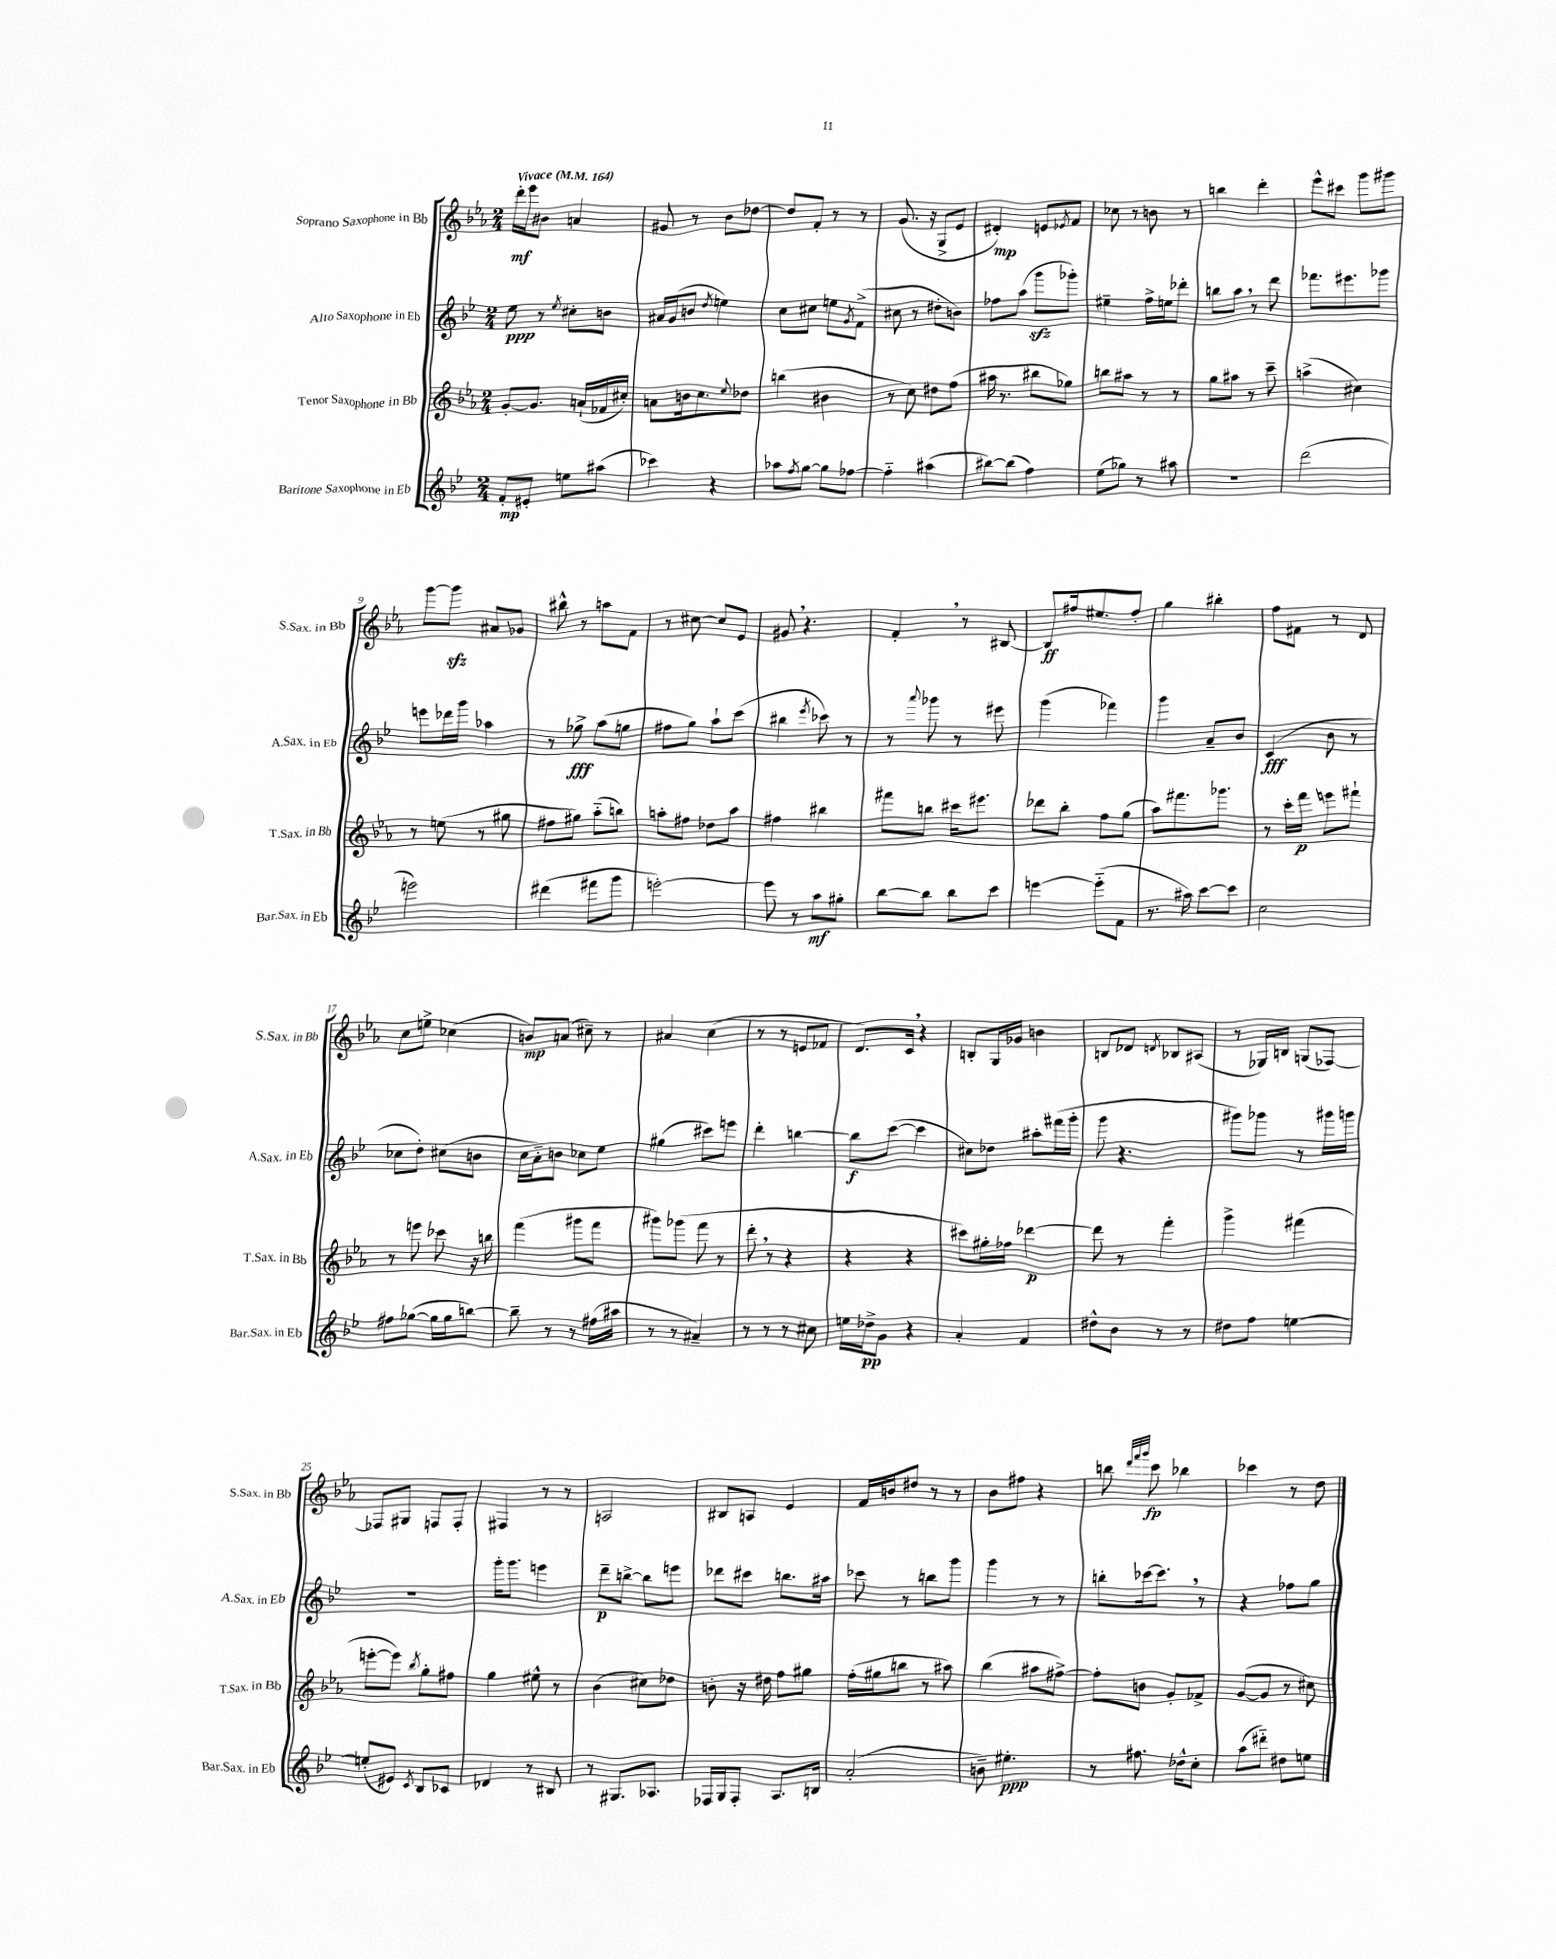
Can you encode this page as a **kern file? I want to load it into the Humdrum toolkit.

**kern	**dynam	**kern	**dynam	**kern	**dynam	**kern	**dynam
*part4	*part4	*part3	*part3	*part2	*part2	*part1	*part1
*staff4	*staff4	*staff3	*staff3	*staff2	*staff2	*staff1	*staff1
*I"Baritone Saxophone in Eb	*	*I"Tenor Saxophone in Bb	*	*I"Alto Saxophone in Eb	*	*I"Soprano Saxophone in Bb	*
*I'Bar.Sax. in Eb	*	*I'T.Sax. in Bb	*	*I'A.Sax. in Eb	*	*I'S.Sax. in Bb	*
*clefG2	*	*clefG2	*	*clefG2	*	*clefG2	*
*k[b-e-]	*	*k[b-e-a-]	*	*k[b-e-]	*	*k[b-e-a-]	*
*M2/4	*	*M2/4	*	*M2/4	*	*M2/4	*
*MM164	*	*MM164	*	*MM164	*	*MM164	*
=1	=1	=1	=1	=1	=1	=1	=1
!	!	!	!	!	!	!LO:TX:a:B:t=Vivace	!
8f'/L	mp	[8g'/L	.	8ee-\	ppp	16ddd'\LL	mf
.	.	.	.	.	.	16eee-\J	.
8e#X'/J	.	8.g/J]	.	8r	.	8b#X\J	.
.	.	.	.	8qee-/	.	.	.
8een\L	.	.	.	8cc#X'\L	.	4an/	.
.	.	(16an`/LL	.	.	.	.	.
(8aa#X\J	.	16f-X/	.	8bn\J	.	.	.
.	.	16cc#X'/JJ)	.	.	.	.	.
=2	=2	=2	=2	=2	=2	=2	=2
4ccc-X\)	.	8an\L	.	16a#X/LL	.	8g#X/	.
.	.	.	.	(16g/J	.	.	.
.	.	16bn\k	.	8bn/J	.	8r	.
.	.	8.cc\	.	.	.	.	.
.	.	.	.	8qdd/	.	.	.
4r	.	.	.	4een\)	.	8b-\L	.
.	.	8qqee-/	.	.	.	.	.
.	.	8dd-X\J	.	.	.	[8dd-X\J	.
=3	=3	=3	=3	=3	=3	=3	=3
8aa-X\L	.	(4bbn\	.	8cc\L	.	8dd-/L]	.
8qff/	.	.	.	.	.	.	.
[8gg\J	.	.	.	8cc#X\J	.	8f'/J	.
8gg\L]	.	4b#X\	.	8een\L	.	8r	.
.	.	.	.	8qg/	.	.	.
[8ff-X\J	.	.	.	(8f^\J	.	8r	.
=4	=4	=4	=4	=4	=4	=4	=4
4ff-\]	.	8r	.	8cc#X\	.	(8.g/	.
.	.	8cc\)	.	8r	.	.	.
.	.	.	.	.	.	16r	.
(4aa#X\	.	8dd#X\L	.	8dd#X'\L	.	8G^/L	.
.	.	(8ff\J	.	8bn\J)	.	8e-/J	.
=5	=5	=5	=5	=5	=5	=5	=5
[8bb#X\L)	.	16aa#X\	.	8ff-X\L	.	4d#X'/)	mp
.	.	8.r	.	.	.	.	.
(8bb#\J]	.	.	.	(8aa\J	.	.	.
4ff\)	.	8bb#X\L	.	8gggzz\L	.	8en/L	.
.	.	.	.	.	.	8qe-X/	.
.	.	8gg-X\J)	.	8ggg-X'\J)	.	8f/J	.
=6	=6	=6	=6	=6	=6	=6	=6
(8ee-\L	.	8bbn\L	.	4ee#X~\	.	8cc-X\	.
8gg-X\J)	.	8aa#X\J	.	.	.	8r	.
8r	.	8r	.	16ff^\LL	.	8bn\	.
.	.	.	.	16een\J	.	.	.
8aa#X\	.	8r	.	8ddd-X'\J	.	8r	.
=7	=7	=7	=7	=7	=7	=7	=7
2r	.	8gg\L	.	8bbn\L	.	4bbn\	.
.	.	8aa#X\J	.	8aa,\J	.	.	.
.	.	8r	.	8r	.	4ddd'\	.
.	.	8ccc~\	.	8ddd\	.	.	.
=8	=8	=8	=8	=8	=8	=8	=8
(2ddd\	.	(4aan^\	.	8.fff-X\L	.	8eee-^^\L	.
.	.	.	.	.	.	8ccc#X\J	.
.	.	.	.	8.eee#X\	.	.	.
.	.	4cc#X\)	.	.	.	8ggg\L	.
.	.	.	.	8ggg-X\J	.	8ggg#X\J	.
!!LO:LB:g=z
=9	=9	=9	=9	=9	=9	=9	=9
2eeen\)	.	8r	.	8eeen\L	.	[8ggg\L	.
.	.	(8een\	.	16ddd-X\L	.	8gggzz\J]	.
.	.	.	.	16ggg\JJ	.	.	.
.	.	8r	.	4aa-X\	.	8a#X/L	.
.	.	8gg#X\	.	.	.	8g-X/J	.
=10	=10	=10	=10	=10	=10	=10	=10
(4ddd#X\	.	8ff#X\L	.	8r	.	8bb#X^^\	.
.	.	8gg#X\J)	.	8gg-X^\	fff	8r	.
8fff#X\L	.	(8aa-\L	.	(8aa\L	.	8aan\L	.
8ggg\J	.	8bbn\J)	.	8ggn\J	.	8f\J	.
=11	=11	=11	=11	=11	=11	=11	=11
[2eeen'\)	.	8aan'\L	.	8ff#X\L	.	8r	.
.	.	8ff#X\J	.	8gg\J)	.	[8cc#X\	.
.	.	8dd-X\L	.	8aa`\L	.	8cc#/L]	.
.	.	8aa\J	.	(8ccc\J	.	8e-/J	.
=12	=12	=12	=12	=12	=12	=12	=12
8eee\]	.	4ff#X\	.	4bb#X\	.	8g#X,/	.
8r	.	.	.	.	.	4.r	.
.	.	.	.	8qeee-/	.	.	.
8aa\L	mf	4bb#X\	.	8ccc-X\)	.	.	.
8gg#X'\J	.	.	.	8r	.	.	.
=13	=13	=13	=13	=13	=13	=13	=13
[8bb-\L	.	8fff#X\L	.	8r	.	4f',/	.
.	.	.	.	8qqaaa/	.	.	.
8bb-\J]	.	8bbn\J	.	8ggg-X\	.	.	.
8bb-\L	.	16ccc#X\KL	.	8r	.	8r	.
.	.	8.eee#X\J	.	.	.	.	.
8ccc\J	.	.	.	8eee#X\	.	[8B#X/	.
=14	=14	=14	=14	=14	=14	=14	=14
[4eeen\	.	8ddd-X\L	.	(4ggg\	.	8B#/L]	ff
.	.	8bb-'\J	.	.	.	16ff#X/k	.
.	.	.	.	.	.	8.ee#X/	.
(8eee\L]	.	8ff\L	.	4fff-X\)	.	.	.
8f\J	.	(8gg\J	.	.	.	8ff#'/J	.
=15	=15	=15	=15	=15	=15	=15	=15
8.r	.	8aa-\L)	.	4ggg\	.	4gg\	.
.	.	8.fff#X\	.	.	.	.	.
16aa#X\)	.	.	.	.	.	.	.
[8ccc\L	.	.	.	8a~/L	.	4bb#X'\	.
.	.	8.ggg-X\J	.	.	.	.	.
8ccc\J]	.	.	.	8b-/J	.	.	.
=16	=16	=16	=16	=16	=16	=16	=16
2cc\	.	8r	.	(4c/	fff	8ff\L	.
.	.	16ccc'\LL	.	.	.	8f#X\J	.
.	.	16fff\JJ	p	.	.	.	.
.	.	8eeen\L	.	8b-\	.	8r	.
.	.	8fff#X`\J	.	8r	.	8d/	.
!!LO:LB:g=z
=17	=17	=17	=17	=17	=17	=17	=17
8ff#X\L	.	8r	.	8cc-X\L	.	8cc\L	.
([8gg-X\J	.	8eeen\	.	8dd'\J)	.	8een^\J	.
16gg-\LL]	.	8ccc-X\	.	(8cc#X\L	.	(4cc-X\	.
16gg-\J	.	.	.	.	.	.	.
[8bbn\J)	.	16r	.	8bn\J	.	.	.
.	.	16bbn\	.	.	.	.	.
=18	=18	=18	=18	=18	=18	=18	=18
8bb~\]	.	(4fff\	.	16cc\LL	.	8bn/L)	mp
.	.	.	.	16a\J)	.	.	.
8r	.	.	.	8bn\J	.	(8an/J	.
8r	.	8ggg#X\L	.	8cc-X\L	.	8cc#X~\)	.
(16ff#X\LL	.	8fff\J	.	8ee-\J	.	8r	.
16aa#X\JJ	.	.	.	.	.	.	.
=19	=19	=19	=19	=19	=19	=19	=19
8r	.	8ggg#X\L)	.	(4gg#X\	.	4a#X/	.
8r	.	(8ggg-X\J	.	.	.	.	.
4a#X~/)	.	8fff\	.	8ccc#X\L)	.	(4cc\	.
.	.	8r	.	8eeen\J	.	.	.
=20	=20	=20	=20	=20	=20	=20	=20
8r	.	8ddd',\	.	4ddd'\	.	8r	.
8r	.	8r	.	.	.	8r	.
8r	.	4r	.	[4bbn\	.	8en/L	.
8cc#X\	.	.	.	.	.	8f-X/J	.
=21	=21	=21	=21	=21	=21	=21	=21
16een\LL	.	4r	.	8bb\L]	f	8.d/L)	.
16dd-X^\J	pp	.	.	.	.	.	.
8g\J	.	.	.	([8ccc\J	.	.	.
.	.	.	.	.	.	16c,/Jk	.
4r	.	4r	.	4ccc\]	.	4r	.
=22	=22	=22	=22	=22	=22	=22	=22
4a'/	.	8ccc#X\L)	.	8cc#X\L)	.	8Bn'/L	.
.	.	16gg#X'\L	.	8dd-X\J	.	16G/L	.
.	.	16ff-X\JJ	.	.	.	16g-X/JJ	.
4f/	.	[4ddd-X\	p	8aa#X'\L	.	4bn\	.
.	.	.	.	(16fff#X\L	.	.	.
.	.	.	.	16ggg'\JJ	.	.	.
=23	=23	=23	=23	=23	=23	=23	=23
8dd#X^^\L	.	8ddd-\]	.	8ggg\	.	8Bn/L	.
8b-\J	.	8r	.	4.r	.	8d-X/J	.
.	.	.	.	.	.	8qdn/	.
8r	.	4fff'\	.	.	.	8B-X/L	.
8r	.	.	.	.	.	(8A#X/J	.
=24	=24	=24	=24	=24	=24	=24	=24
8dd#X\L	.	4ggg^\	.	8ggg#X\L)	.	8r	.
8ff\J	.	.	.	8ggg-X\J	.	16G-X/LL)	.
.	.	.	.	.	.	16Bn/JJ	.
[4een\	.	(4fff#X\	.	8r	.	(8Gn/L	.
.	.	.	.	16ggg#X\LL	.	[8F-X/J)	.
.	.	.	.	16gggn\JJ	.	.	.
!!LO:LB:g=z
=25	=25	=25	=25	=25	=25	=25	=25
(8een'/L]	.	[8eeen'\L	.	2r	.	8F-X/L]	.
8e#X/J)	.	8eee\J])	.	.	.	8G#X/J	.
8qc/	.	8qbb-/	.	.	.	.	.
8B-/L	.	8gg'\L	.	.	.	8Fn/L	.
8c-X/J	.	8ff#X\J	.	.	.	8F'/J	.
=26	=26	=26	=26	=26	=26	=26	=26
4d-X/	.	4gg\	.	16ggg'\KL	.	4F#X/	.
.	.	.	.	8.ggg\J	.	.	.
8r	.	8ee#X^^\	.	4eeen\	.	8r	.
8B#X/	.	8r	.	.	.	8r	.
=27	=27	=27	=27	=27	=27	=27	=27
8r	.	(4b-\	.	8ddd~\L	p	2An/	.
8.G#X/L	.	.	.	[8bbn^\J	.	.	.
.	.	8cc#X\L)	.	8bb\L]	.	.	.
8.A-X/J	.	.	.	.	.	.	.
.	.	8dd-X\J	.	8eeen\J	.	.	.
=28	=28	=28	=28	=28	=28	=28	=28
16F-X/LL	.	8bn'\	.	8ddd-X\L	.	8B#X/L	.
16G/J	.	.	.	.	.	.	.
8F-'/J	.	16r	.	8ccc#X\J	.	8An/J	.
.	.	16dd#X\	.	.	.	.	.
8.A/L	.	8ff\L	.	8.bbn\L	.	4e-/	.
.	.	8gg#X\J	.	.	.	.	.
16Bn/Jk	.	.	.	16aa#X\Jk	.	.	.
=29	=29	=29	=29	=29	=29	=29	=29
(2a'/	.	(16ff'\LL	.	8ccc-X\	.	16f/LL	.
.	.	16gg#X\J	.	.	.	16bn/J	.
.	.	8bbn\J	.	8r	.	8dd#X/J	.
.	.	8r	.	8bbn\L	.	8r	.
.	.	8aa#X\)	.	8ggg\J	.	8r	.
=30	=30	=30	=30	=30	=30	=30	=30
8bn~\)	.	(4bb-\	.	4ggg\	.	8b-\L	.
4.ee#X'\	ppp	.	.	.	.	8ff#X\J	.
.	.	8aa#X\L	.	8r	.	4r	.
.	.	[8ff#X^\J)	.	8r	.	.	.
=31	=31	=31	=31	=31	=31	=31	=31
8r	.	8ff#'\L]	.	8bbn'\L	.	8bbn\	.
.	.	.	.	.	.	32qqddd/LLL	.
.	.	.	.	.	.	32qqfff/	.
.	.	.	.	.	.	32qqggg/JJJ	.
8.ff#X\	.	8bn\J	.	[16ccc-X\k	.	8ccc\	fp
.	.	.	.	8.ccc-,\J]	.	.	.
.	.	8g'/L	.	.	.	4bb-X\	.
16dd-X^^\KL	.	.	.	.	.	.	.
8cc'\J	.	8f-X^/J	.	8r	.	.	.
=32	=32	=32	=32	=32	=32	=32	=32
(8aa\L	.	([8g/L	.	4r	.	4ccc-X\	.
8ddd#X\J)	.	8g/J]	.	.	.	.	.
8dd#X\L	.	8r	.	8ff-X\L	.	8r	.
8een\J	.	8cc#X\)	.	8gg\J	.	8dd\	.
==	==	==	==	==	==	==	==
*-	*-	*-	*-	*-	*-	*-	*-
